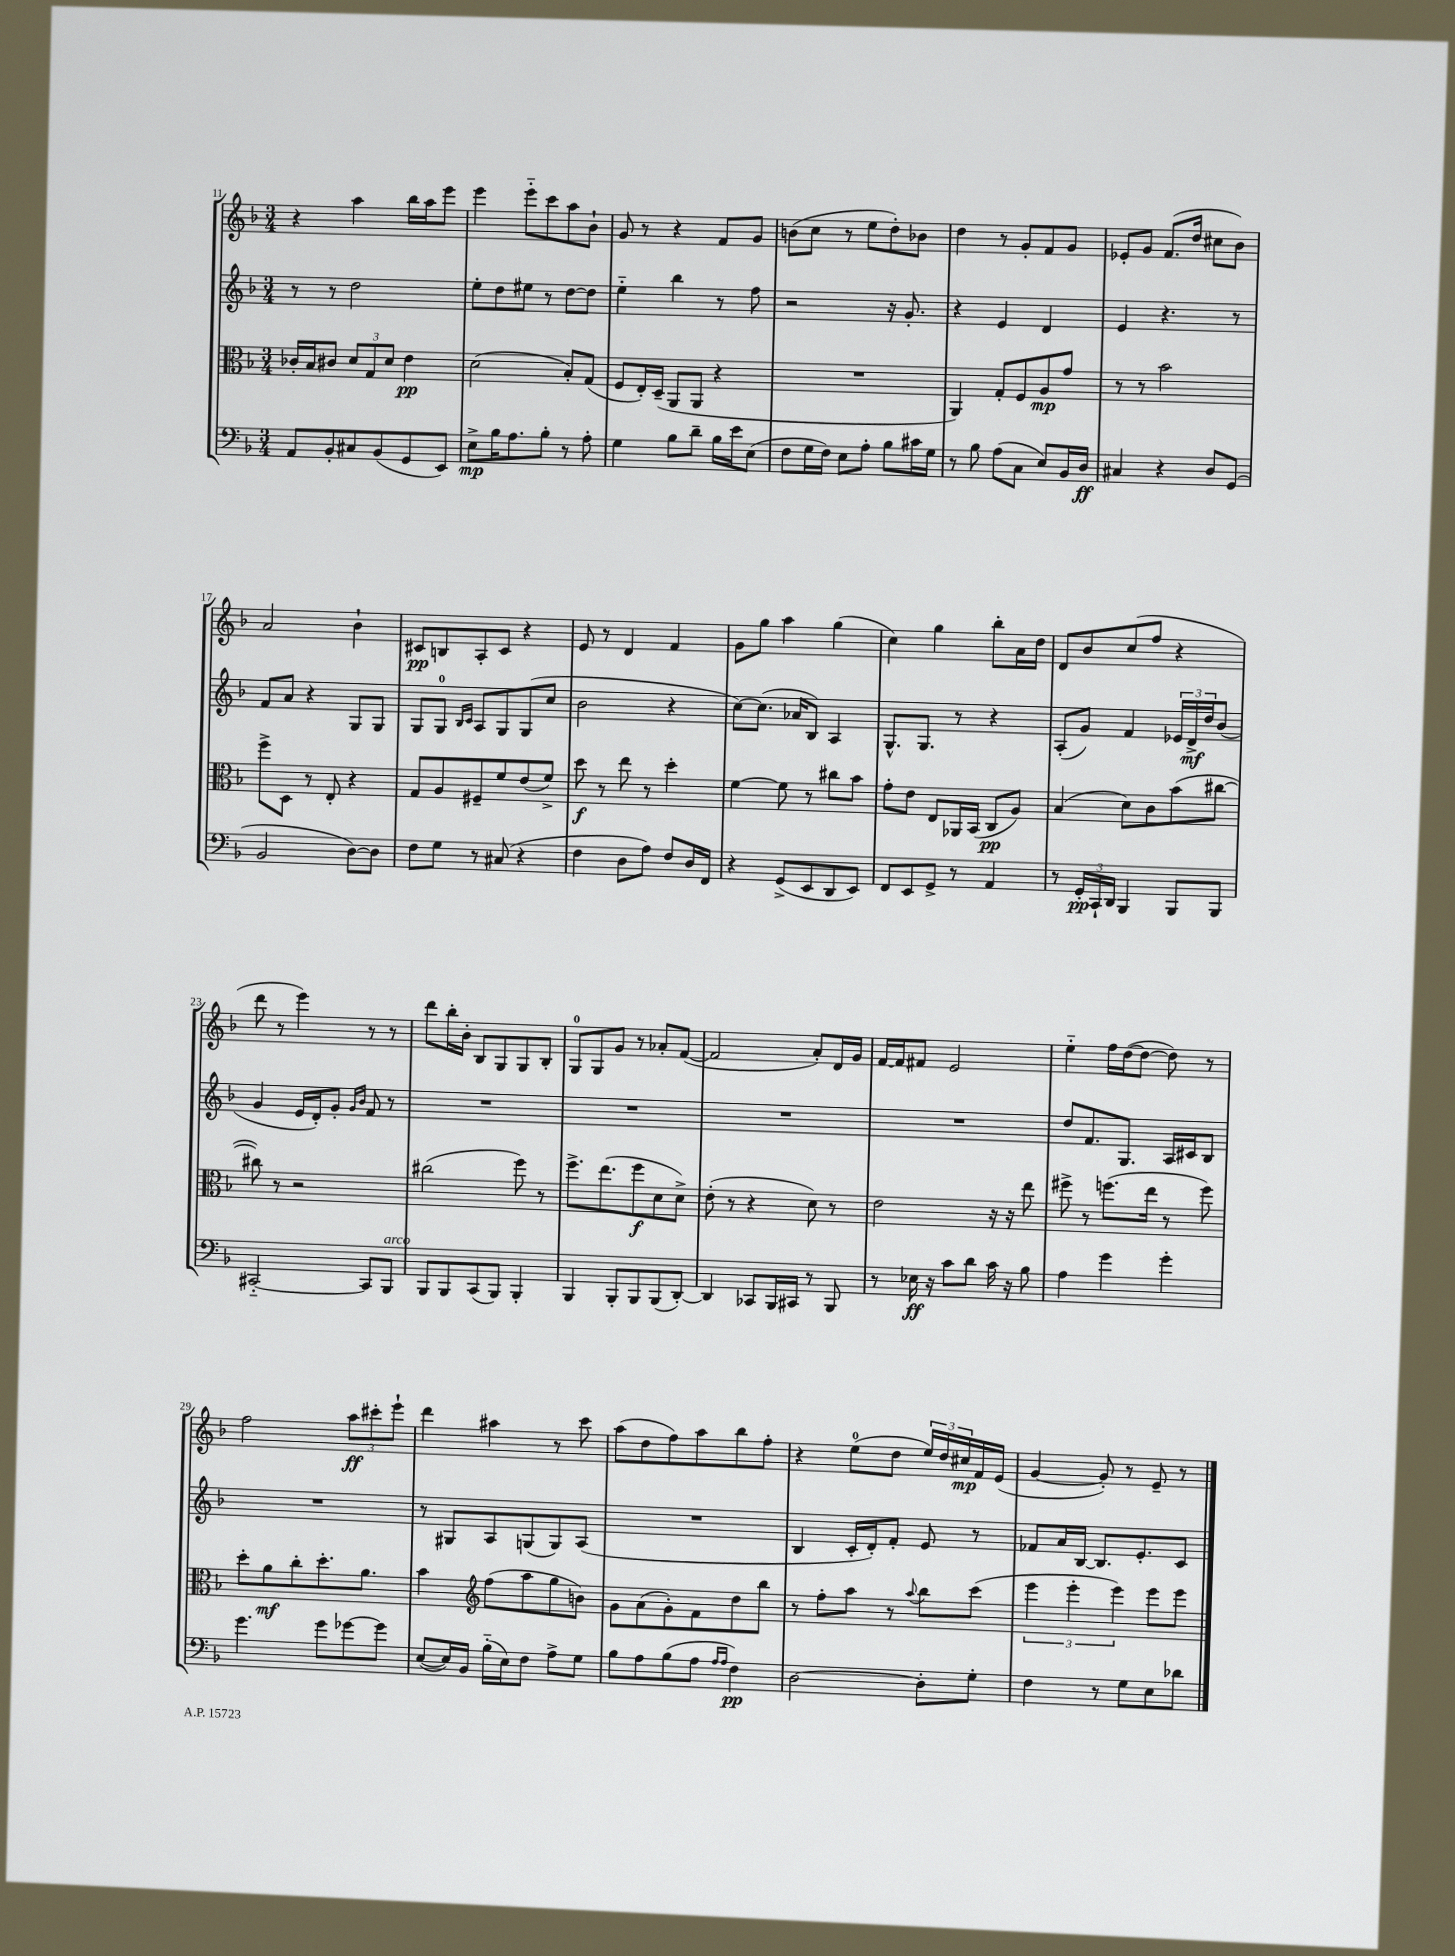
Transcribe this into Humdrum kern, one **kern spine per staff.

**kern	**kern	**kern	**kern
*staff4	*staff3	*staff2	*staff1
*clefF4	*clefC3	*clefG2	*clefG2
*k[b-]	*k[b-]	*k[b-]	*k[b-]
*M3/4	*M3/4	*M3/4	*M3/4
8AA/L	16c-'/LL	8r	4r
.	16B-/J	.	.
8BB-'/	8c#/J	8r	.
8C#/	12d/L	2dd\	4aa\
.	12G/	.	.
(8BB-/	.	.	.
.	12d/J	.	.
8GG/	4e\	.	16bb-\LL
.	.	.	16aa\J
8EE/J)	.	.	8eee\J
=	=	=	=
8E^\L	(2d\	8ee'\L	4eee\
16B-\K	.	8dd\	.
8.A\	.	.	.
.	.	8ee#\J	8eee'~\L
8B-'\J	.	8r	8ccc\
8r	8B-'/L)	[8dd\L	8aa\
8A'\	(8G/J	8dd\]J	8b-`\J
=	=	=	=
4G\	8F/L	4ee'~\	8g/
.	16E'/L)	.	8r
.	(16D~/JJ	.	.
8B-\L	8AA/L	4bb-\	4r
8d~\J	8AA/J	.	.
16B-\LL	4r	8r	8f/L
16e\J	.	.	.
(8E\J	.	8ff\	8g/J
=	=	=	=
8F\L	2.r	2r	(8b\L
16G\L	.	.	8cc\J
16F\JJ)	.	.	.
8E\L	.	.	8r
8A'\J	.	.	8ee\L
8B-\L	.	16r	8dd'\)
.	.	8.g'/	.
16c#\L	.	.	8b-\J
16G\JJ	.	.	.
=	=	=	=
8r	4AA/)	4r	4dd\
8B-\	.	.	.
(8A\L	8G'/L	4e/	8r
8C\J	8F/	.	8g'/L
8E/L)	8A/	4d/	8f/
16BB-/L	8g/J	.	8g/J
16D/JJ	.	.	.
=	=	=	=
4C#/	8r	4e/	8e-'/L
.	8r	.	8g/J
4r	2b-\	4.r	(8.f/L
.	.	.	16dd/Jk
8D/L	.	.	8cc#\L
(8GG/J	.	8r	8b-\J)
=	=	=	=
2BB-/	8ff^\L	8f/L	2a/
.	8D\J	8a/J	.
.	8r	4r	.
.	8E'/	.	.
[8D\L)	4r	8G/L	4b-`\
8D\]J	.	8G/J	.
=	=	=	=
8F\L	8G/L	8G/L	8c#/L
8G\J	8A/	8G/J	8B/
.	.	16qqB-/LL	.
.	.	16qqc/JJ	.
8r	8F#~/	8A/L	8A'/
(8C#/	8f/	8G/	8c#/J
4r	(8e/	(8G/	4r
.	8f^/J)	8cc/J	.
=	=	=	=
4F\	8dd\	2b-\	8e/
.	8r	.	8r
8D\L	8ee\	.	4d/
8A\J)	8r	.	.
8F/L	4dd'\	4r	4f/
16D/L	.	.	.
16FF/JJ	.	.	.
=	=	=	=
4r	[4f\	[8cc\L)	8g\L
.	.	(8.cc\]J	8gg\J
(8GG^/L	8f\]	.	4aa\
.	.	16a-/LK	.
8EE/	8r	8B-/J)	.
8DD/	8cc#\L	4A/	(4gg\
8EE/J)	8b-\J	.	.
=	=	=	=
8FF/L	8g'\L	8.G^^/L	4cc\)
8EE/	8e\J	.	.
.	.	8.G/J	.
8GG^/J	8E/L	.	4gg\
8r	16AA-/L	8r	.
.	(16BB-/JJ	.	.
4AA/	8C/L	4r	8bb-'\L
.	8A/J)	.	16a\L
.	.	.	16dd\JJ
=	=	=	=
8r	(4B-/	(8A'/L	8d/L
24GG'/LL	.	8g/J)	8b-/
24CC`/	.	.	.
24DD/JJ	.	.	.
4BBB-/	8d\L)	4f/	(8cc/
.	8c\	.	8ff/J
8BBB-/L	(8b-\	24e-/LL	4r
.	.	24d^/	.
.	.	24dd/J	.
8BBB-/J	[8cc#\J	(8b-/J	.
=	=	=	=
[2CC#'~/	8cc#\])	4g/	8ddd\
.	8r	.	8r
.	2r	16e/LL	4eee\)
.	.	16d'/J)	.
.	.	8g'/J	.
.	.	16qqg/LL	.
.	.	16qqb-/JJ	.
8CC#/]L	.	8f/	8r
8BBB-/J	.	8r	8r
=	=	=	=
8BBB-/L	(2cc#\	2.r	8ddd\L
8BBB-/	.	.	16bb-'\L
.	.	.	16b-'\JJ
(8CC/	.	.	8B-/L
8BBB-/J)	.	.	8G/
4BBB-'/	8ff\)	.	8G/
.	8r	.	8B-'/J
=	=	=	=
4BBB-/	8.ff^\L	2.r	8G/L
.	.	.	8G/
.	(8.ee\	.	.
8BBB-'/L	.	.	8g/J
8BBB-/	8ff\	.	8r
(8BBB-/	8d\	.	8a-'/L
[8DD'/J)	8d^\J)	.	([8f/J
=	=	=	=
4DD/]	(8e'\	2.r	2f/]
.	8r	.	.
8CC-/L	4r	.	.
16BBB-/L	.	.	.
16CC#/JJ	.	.	.
8r	8d\)	.	8a'/L)
8BBB-/	8r	.	16d/L
.	.	.	16g/JJ
=	=	=	=
8r	2e\	2.r	[16f/LL
.	.	.	16f/]J
16E-\	.	.	8f#/J
16r	.	.	.
8c\L	.	.	2e/
8d\J	.	.	.
16c\	16r	.	.
16r	16r	.	.
8B-\	8ee\	.	.
=	=	=	=
4A\	8ff#^\	8dd/L	4ee'~\
.	8r	8.f/	.
4g\	(8.ff\L	.	16ff\LL
.	.	8.G/J	([16dd\J
.	.	.	8dd\_J
.	16ee\Jk	.	.
4g'\	8r	16A/LL	8dd\])
.	.	16c#/J	.
.	8ff\)	8B-/J	8r
=	=	=	=
4.g\	8dd'\L	2.r	2ff\
.	8a\	.	.
.	8cc'\	.	.
8g\L	8.dd'\	.	.
[8g-\	.	.	12aa\L
.	8.a\J	.	.
.	.	.	12ccc#'\
8g-\]J	.	.	.
.	.	.	12eee`\J
=	=	=	=
([8E/L	4b-\	8r	4ddd\
16E/]L)	.	8G#/L	.
16BB-/JJ	.	.	.
*	*clefG2	*	*
(16B-'~\LL	(8ff\L	8A/	4aa#\
16E\J)	.	.	.
8F\J	8aa\	(8G/	.
8A^\L	8gg\	8G/)	8r
8G\J	8b\J)	(8A/J	8ccc\
=	=	=	=
8B-\L	8g\L	2.r	(8aa\L
8A\	(8a\	.	8dd\
(8B-\	8g'\)	.	8ff\)
8A\J	8f\	.	8aa\
16qqA/LL	.	.	.
16qqA/JJ	.	.	.
4F\)	8dd\	.	8bb-\
.	8bb-\J	.	8ff'\J
=	=	=	=
[2D\	8r	4B-/	4r
.	8ff'\L	.	.
.	8aa\J	16c'/LL	(8ee\L
.	.	16d'/J)	.
.	8r	8f'/J	8dd\J
.	8qqaa/	.	.
8D'\]L	8bb-\L	8e/	24ee/LL)
.	.	.	24dd/
.	.	.	24cc#/
8G'\J	(8ccc\J	8r	16f/
.	.	.	(16e/JJ
=	=	=	=
4F\	6eee\	8f-/L	[4g/
.	.	16a/L	.
.	6eee'\	.	.
.	.	[16B-/JJ	.
8r	.	8.B-/]L	8g'/])
.	6eee\)	.	.
8G\L	.	.	8r
.	.	8.e'/	.
8E\	8eee\L	.	8e~/
8d-\J	8eee\J	8c/J	8r
==	==	==	==
*-	*-	*-	*-
